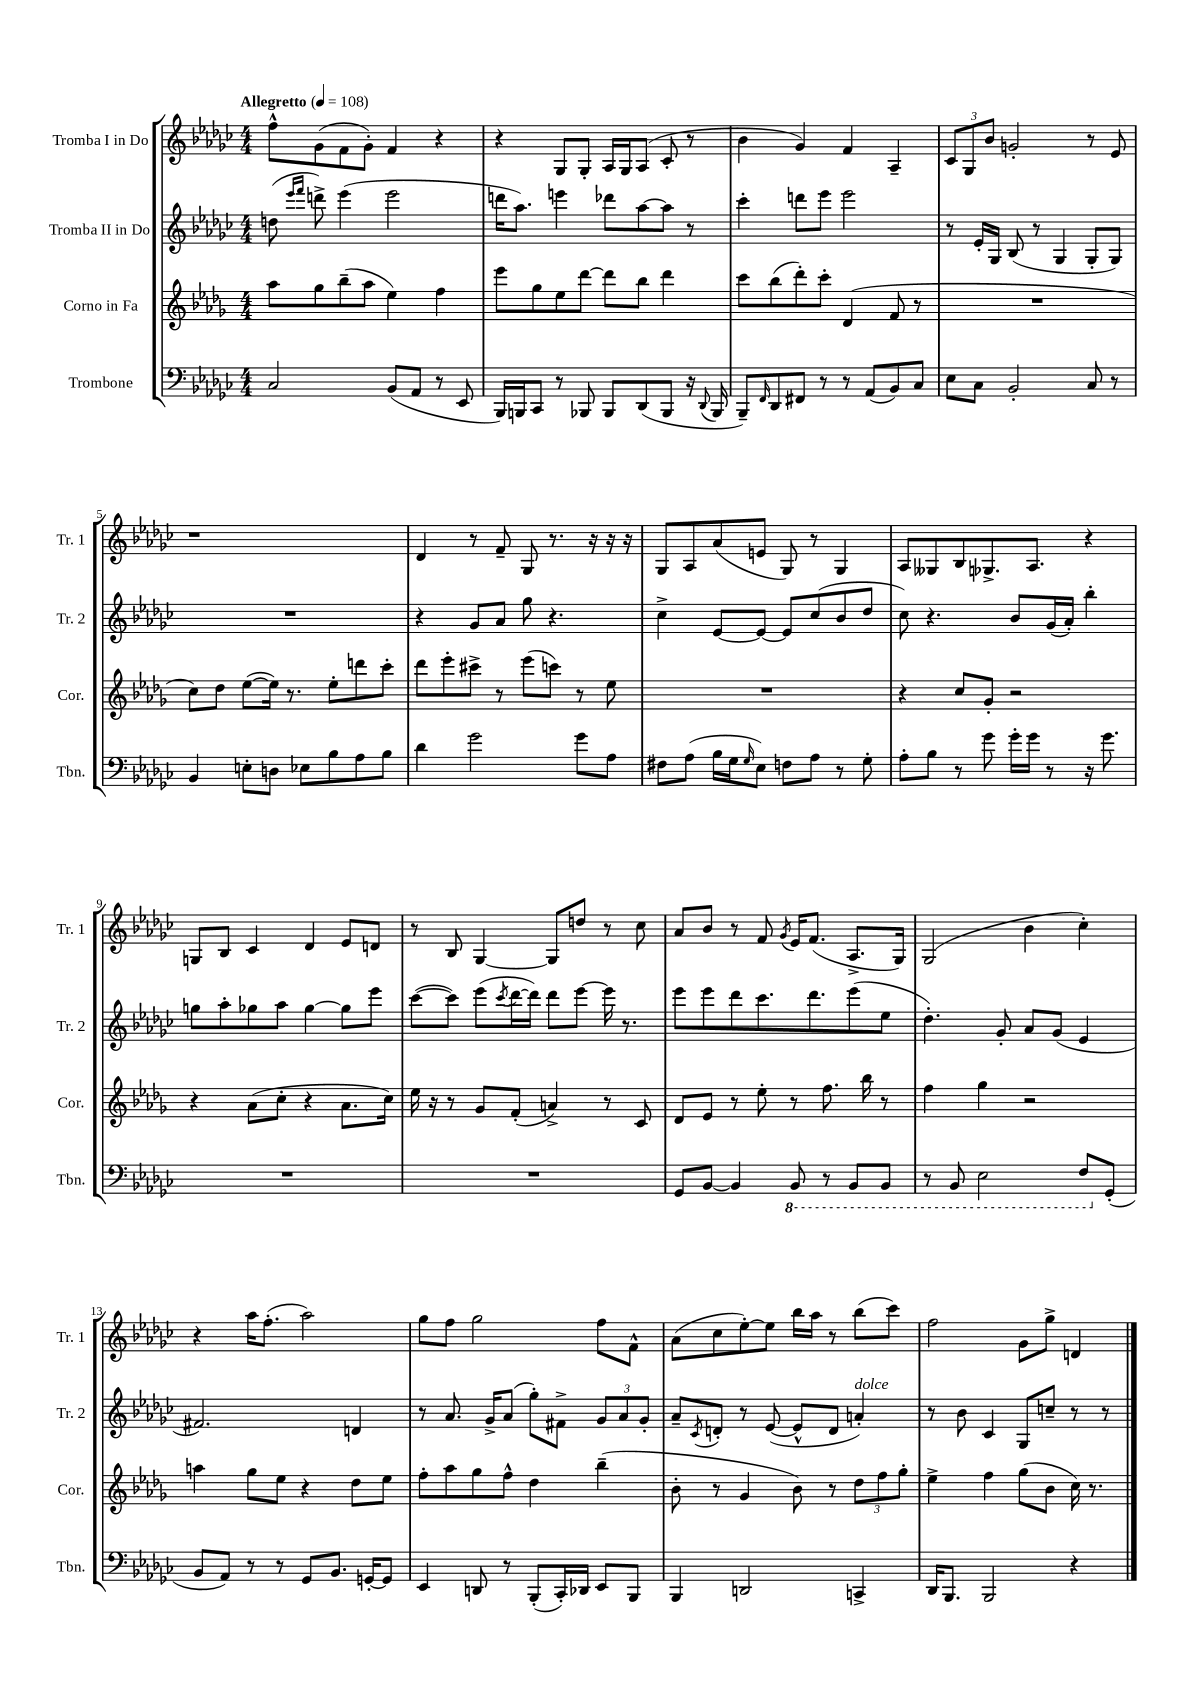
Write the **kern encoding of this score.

**kern	**kern	**kern	**kern
*staff4	*staff3	*staff2	*staff1
*clefF4	*clefG2	*clefG2	*clefG2
*k[b-e-a-d-g-c-]	*k[b-e-a-d-g-]	*k[b-e-a-d-g-c-]	*k[b-e-a-d-g-c-]
*M4/4	*M4/4	*M4/4	*M4/4
*MM108	*MM108	*MM108	*MM108
2C-	8aa-	(8dd	8ff^^
.	.	16qqeee-	.
.	.	16qqfff	.
.	8gg-	8ddd^)	(8g-
.	(8bb-~	(4eee-	8f
.	8aa-	.	8g-')
(8BB-	4ee-)	2eee-	4f
8AA-	.	.	.
8r	4ff	.	4r
8EE-	.	.	.
=	=	=	=
16BBB-)	8eee-	16ddd	4r
16BBB	.	8.aa-)	.
8CC-	8gg-	.	.
8r	8ee-	4eee	8G-
8BBB-	[8ddd-	.	8G-'
8BBB-	8ddd-]	8ddd-	16A-
.	.	.	16G-
(8DD-	8bb-	[8aa-	(8A-
8BBB-	4ddd-	8aa-]	8c-'
16r	.	8r	8r
8qqDD-	.	.	.
16BBB-	.	.	.
=	=	=	=
8BBB-~)	8ccc	4ccc-'	4b-
16qqFF	.	.	.
8DD-	(8bb-	.	.
8FF#	8ddd-')	8ddd	4g-)
8r	8ccc'	8eee-	.
8r	(4d-	2eee-	4f
(8AA-	.	.	.
8BB-)	8f	.	4A-~
8C-	8r	.	.
=	=	=	=
8E-	1r	8r	12c-
.	.	.	12G-
8C-	.	16e-'	.
.	.	.	12b-
.	.	16G-	.
2BB-'	.	(8B-	2g'
.	.	8r	.
.	.	4G-	.
8C-	.	8G-'	8r
8r	.	8G-)	8e-
=	=	=	=
4BB-	8cc)	1r	1r
.	8dd-	.	.
8E'	([8ee-	.	.
8D	16ee-])	.	.
.	8.r	.	.
8E-	.	.	.
8B-	8ee-'	.	.
8A-	8ddd	.	.
8B-	8ccc'	.	.
=	=	=	=
4d-	8ddd-	4r	4d-
.	8eee-'	.	.
2g-	8ccc#^	8g-	8r
.	8r	8a-	8f~
.	(8eee-	8gg-	8G-
.	8ccc)	4.r	8.r
8g-	8r	.	.
.	.	.	16r
8A-	8ee-	.	16r
.	.	.	16r
=	=	=	=
8F#	1r	4cc-^	8G-
(8A-	.	.	8A-
16B-	.	[8e-	(8a-
16G-	.	.	.
16qqG-	.	.	.
8E-)	.	8e-_	8e
8F	.	8e-]	8G-)
8A-	.	(8cc-	8r
8r	.	8b-	4G-
8G-'	.	8dd-	.
=	=	=	=
8A-'	4r	8cc-)	8A-
8B-	.	4.r	8G--
8r	8cc	.	8B-
8g-	8g-'	.	8.G-^
16g-'	2r	8b-	.
16g-	.	.	8.A-
8r	.	(16g-	.
.	.	16a-')	.
16r	.	4bb-'	4r
8.g-	.	.	.
=	=	=	=
1r	4r	8gg	8G
.	.	8aa-'	8B-
.	(8a-	8gg-	4c-
.	8cc'	8aa-	.
.	4r	[4gg-	4d-
.	8.a-	8gg-]	8e-
.	.	8eee-	8d
.	16cc)	.	.
=	=	=	=
1r	16ee-	([8ccc-	8r
.	16r	.	.
.	8r	8ccc-])	8B-
.	8g-	(8eee-	[4G-
.	.	8qccc-	.
.	(8f'	[16ddd-	.
.	.	16ddd-])	.
.	4a^)	8ddd-	8G-]
.	.	[8eee-	8dd
.	8r	16eee-]	8r
.	.	8.r	.
.	8c	.	8cc-
=	=	=	=
8GG-	8d-	8eee-	8a-
[8BB-	8e-	8eee-	8b-
4BB-]	8r	8ddd-	8r
.	8ee-'	8.ccc-	8f
.	.	.	8qg-
8BBB-	8r	.	16e-
.	.	8.ddd-	(8.f
8r	8.ff	.	.
8BBB-	.	(8eee-	8.A-^
.	16bb-	.	.
8BBB-	8r	8ee-	.
.	.	.	16G-)
=	=	=	=
8r	4ff	4.dd-')	(2G-
8BBB-	.	.	.
2EE-	4gg-	.	.
.	.	8g-'	.
.	2r	8a-	4b-
.	.	(8g-	.
8FF	.	4e-	4cc-')
(8GG-'	.	.	.
=	=	=	=
8BB-	4aa	2.f#)	4r
8AA-)	.	.	.
8r	8gg-	.	16aa-
.	.	.	(8.ff'
8r	8ee-	.	.
8GG-	4r	.	2aa-)
8.BB-	.	.	.
.	8dd-	4d	.
[16GG'	.	.	.
8GG]	8ee-	.	.
=	=	=	=
4EE-	8ff'	8r	8gg-
.	8aa-	8.a-	8ff
8DD	8gg-	.	2gg-
.	.	16g-^	.
8r	8ff^^	(8a-	.
(8BBB-'	4dd-	8gg-')	.
16CC-')	.	8f#^	.
16DD-	.	.	.
8EE-	(4bb-~	12g-	8ff
.	.	12a-	.
8BBB-	.	.	8f^^
.	.	12g-'	.
=	=	=	=
4BBB-	8b-'	8a-~	(8a-
.	.	8qc-	.
.	8r	8d'	8cc-
2DD	4g-	8r	[8ee-')
.	.	([8e-	8ee-]
.	8b-)	8e-^^]	16bb-
.	.	.	16aa-
.	8r	8d	8r
4CC^	12dd-	4a')	(8bb-
.	12ff	.	.
.	.	.	8ccc-)
.	12gg-'	.	.
=	=	=	=
16DD-	4ee-^	8r	2ff
8.BBB-	.	.	.
.	.	8b-	.
2BBB-	4ff	4c-	.
.	(8gg-	8G-	8g-
.	8b-	8cc~	8gg-^
4r	16cc)	8r	4d
.	8.r	.	.
.	.	8r	.
==	==	==	==
*-	*-	*-	*-
